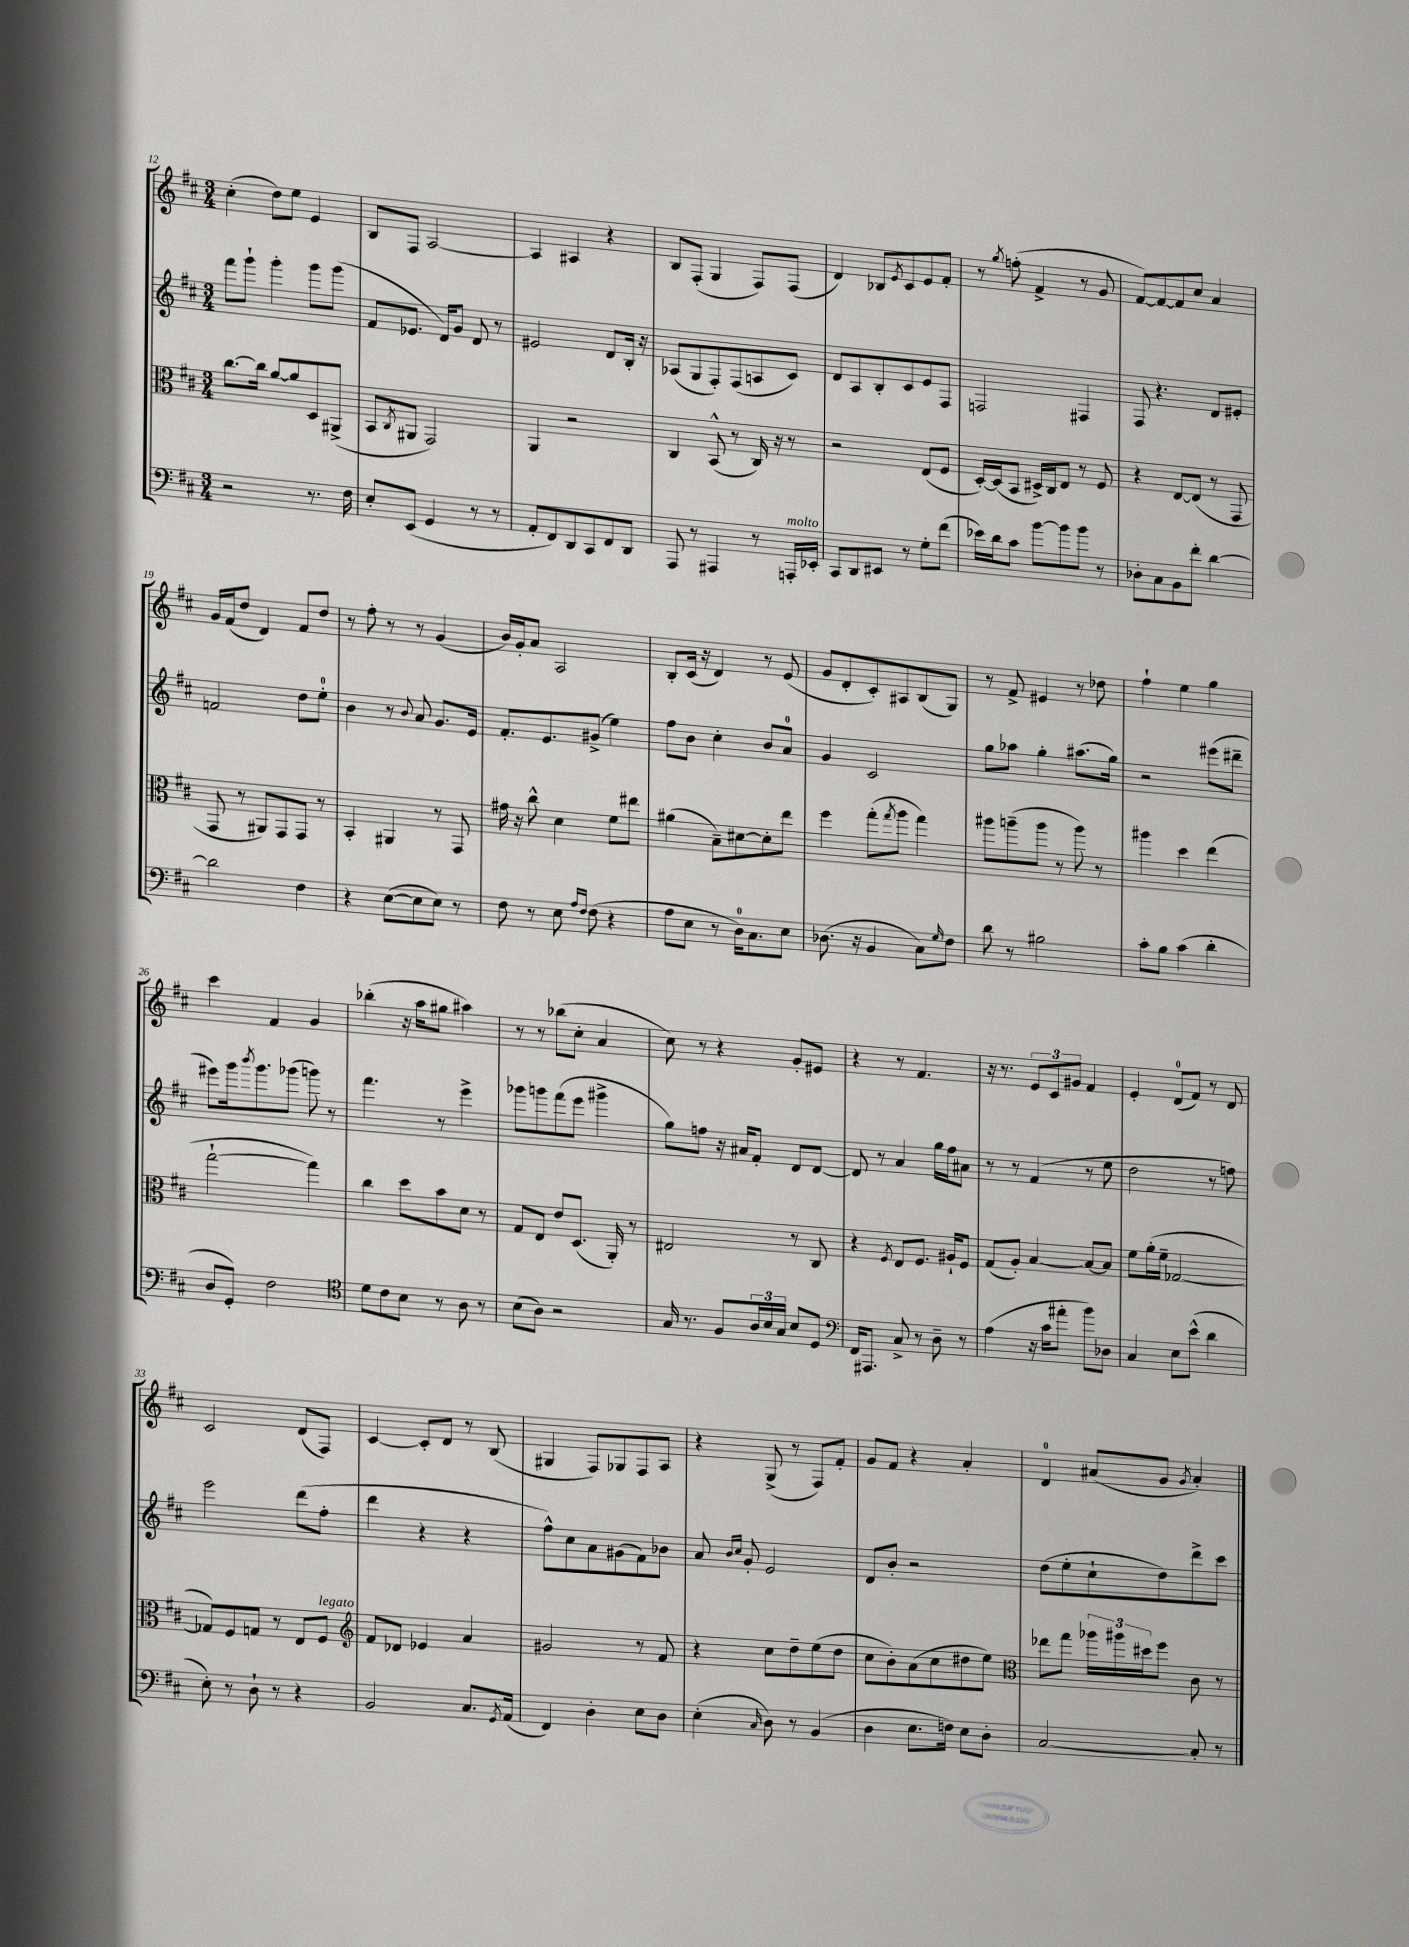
<<
\new StaffGroup <<
\new Staff = "s0" {
    \clef treble \key d \major \numericTimeSignature \time 3/4
    cis''4-.( d''8) e''8 e'4 |
    b8 fis8 a2~ |
    a4 ais4 r4 |
    b8 fis8-.( g4 fis8) fis8( |
    d'4) bes8 \acciaccatura { e'8 } cis'8 e'8 fis'8-. |
    r8 \acciaccatura { g''8 } f''8-.( fis'4-> r8 g'8 |
    fis'8~) fis'8~ fis'8 cis''8 a'4 |
    g'16 fis'16( d''8 d'4) fis'8 d''8 |
    r8 fis''8-. r8 r8 g'4( |
    b'16) g'16-. a'8 a2 |
    b8-. cis'16( r16 d'4) r8 e'8( |
    g'8 d'8-. cis'8-.) ais8 b8( g8) |
    r8 fis'8-> eis'4 r8 des''8 |
    fis''4-! e''4 g''4 |
    cis'''4 fis'4 g'4 |
    bes''4-.( r16 a''16 gis''8 ais''4) |
    r8 r8 bes''8( cis''8-. a'4 |
    cis''8) r8 r4 g'8-. eis'8 |
    r4 r8 fis'4. |
    r16 r8. \tuplet 3/2 { e'8 cis'8 gis'8 } fis'4 |
    e'4-. d'8-0( fis'8) r8 d'8 |
    cis'2 d'8( fis8) |
    cis'4~ cis'8-. d'8 r8 b8( |
    gis4 fis8) ges8 fis8 a8 |
    r4 g8->( r8 fis8) fis'8-. |
    g'8 fis'8 r4 a'4-. |
    d'4-0 ais'8( g'8 \acciaccatura { g'8 } ais'4-.) \bar "|." |
}
\new Staff = "s1" {
    \clef treble \key d \major \numericTimeSignature \time 3/4
    fis'''8 g'''8-! g'''4-. g'''8 g'''8( |
    fis'8 ees'8. d'16) g'8 d'8 r8 |
    eis'2 d'8 b16-. r16 |
    aes8( g8 fis8-.) fis8( a8 cis'8) |
    d'8 a8 b8-. cis'8 e'8 fis8 |
    f2 fis4 |
    fis8 r4. d'8 eis'8-. |
    f'2 d''8 e''8-0-. |
    b'4 r8 \appoggiatura { b'8 } a'8 g'8. e'16 |
    fis'8.-. e'8. gis'8->( e''4) |
    fis''8 b'8 cis''4-. b'8 a'8-0 |
    g'4 cis'2 |
    g''8 aes''8 g''4-. ais''8.( g''16) |
    r2 eis'''8( dis'''8-- |
    eis'''8) g'''16 \acciaccatura { b'''8 } g'''8. ges'''8( g'''8) r8 |
    fis'''4. r8 e'''4-> |
    ges'''8 g'''8 fis'''8( e'''8 gis'''4-> |
    g''8) f''8 r16 ais'16 fis'8-. d'8 d'8~ |
    d'8 r8 a'4 g''16 fis''16 ais'8 |
    r8 r8 fis'4( r8 e''8 |
    d''2 r8 f''8) |
    e'''2 d'''8( fis''8-. |
    d'''4 r4 r4 |
    fis''8-^) cis''8 a'8 gis'8( fis'8) bes'8 |
    a'8 \grace { b'16 cis''16 } g'8-. e'2 |
    d'8 b'8-. r2 |
    d''8( e''8-. cis''8-! d''8) d'''8-> cis'''8 \bar "|." |
}
\new Staff = "s2" {
    \clef alto \key d \major \numericTimeSignature \time 3/4
    cis''8.~ cis''16 a'8~ a'8 d8 ais,8->( |
    b,8 \acciaccatura { cis8 } ais,8 g,2) |
    a,4 r2 |
    cis4 b,8-^( r8 cis16) r16 r8 |
    r2 e8( fis8 |
    d16~-.) d16( b,8 dis16->) cis16 e8 r8 fis8 |
    r4 e8~ e8( r8 g,8 |
    g,8 r8 ais,8) g,8 g,8 r8 |
    b,4-. ais,4 r8 g,8 |
    gis'16 r16 cis''8-^ d'4 fis'8 eis''8 |
    ais'4( b8--) dis'8~ dis'8-. e''8 |
    fis''4 g''8-.( \acciaccatura { g''8 } a''8 g''4) |
    ais''8 a''8--( a''8 r8 a''8) r8 |
    ais''4 d''4 e''4( |
    g''2~-! g''4) |
    cis''4 d''8 b'8 d'8 r8 |
    g8 e8 e'8 d8.( a,16-.) r8 |
    eis2 r8 cis8 |
    r4 \acciaccatura { fis8 } e8 fis8. ais16-! fis8 |
    g8( a8-.) b4~ b8~ b8 |
    fis'8 a'16-.( fis'16-- ges2~ |
    ges8) fis8 g8 r8 e8 fis8^\markup { \italic "legato" } |
    \clef treble fis'8 des'8 ees'4 a'4 |
    gis'2 r8 fis'8 |
    r4 cis''8 d''8-- e''8( d''8 |
    cis''8 b'8-.) a'8( cis''8 dis''8 e''8) |
    \clef alto ees''8 g''8 \tuplet 3/2 { aes''16 ais''16 dis''16 } fis''8 cis'8 r8 \bar "|." |
}
\new Staff = "s3" {
    \clef bass \key d \major \numericTimeSignature \time 3/4
    r2 r8. fis16 |
    e8-. e,8( g,4 r8 r8 |
    a,8-. fis,8) d,8 cis,8 fis,8 d,8 |
    a,,8 r8 ais,,4 r8 a,,16-.^\markup { \italic "molto" } ees,16-. |
    cis,8 d,8 eis,8 r8 g8-. fis'8( |
    ees'16) d'16 cis'8 b'8~ b'8 b'8 r8 |
    des8-. cis8 b,8 fis'8-. d'4~ |
    d'2 fis4 |
    r4 e8~( e8 e8) r8 |
    fis8 r8 e8 \grace { a16 fis16 } fis8( r4 |
    a8 e8 r8 d16-0) cis8. e8 |
    des8.( r16 b,4 cis8) \grace { g16 } fis8 |
    d'8 r8 bis2 |
    cis'8-. b8 cis'4( d'4-. |
    d8 g,8-.) fis2 |
    \clef tenor d'8 cis'8 b8 r8 a8 r8 |
    b8( a8) r2 |
    g16 r8. fis8 \tuplet 3/2 { a16 b16 g16 } b8 d8 |
    \clef bass fis,16 ais,,8. cis8-> r8 d8-- r8 |
    a4( r16 cis'16 ais'8-. b'8) des8 |
    cis4 e8 e'8-^( d'4 |
    e8-.) r8 d8-! r8 r4 |
    b,2 cis8. \acciaccatura { g,8 } a,16( |
    fis,4) d4-. e8 d8 |
    e4-.( \grace { cis16 } d8) r8 b,4( |
    d4 e8. f16) e8 d8-. |
    cis2~ cis8-. r8 \bar "|." |
}
>>
>>
\layout { \context { \Score currentBarNumber = #12 } }
